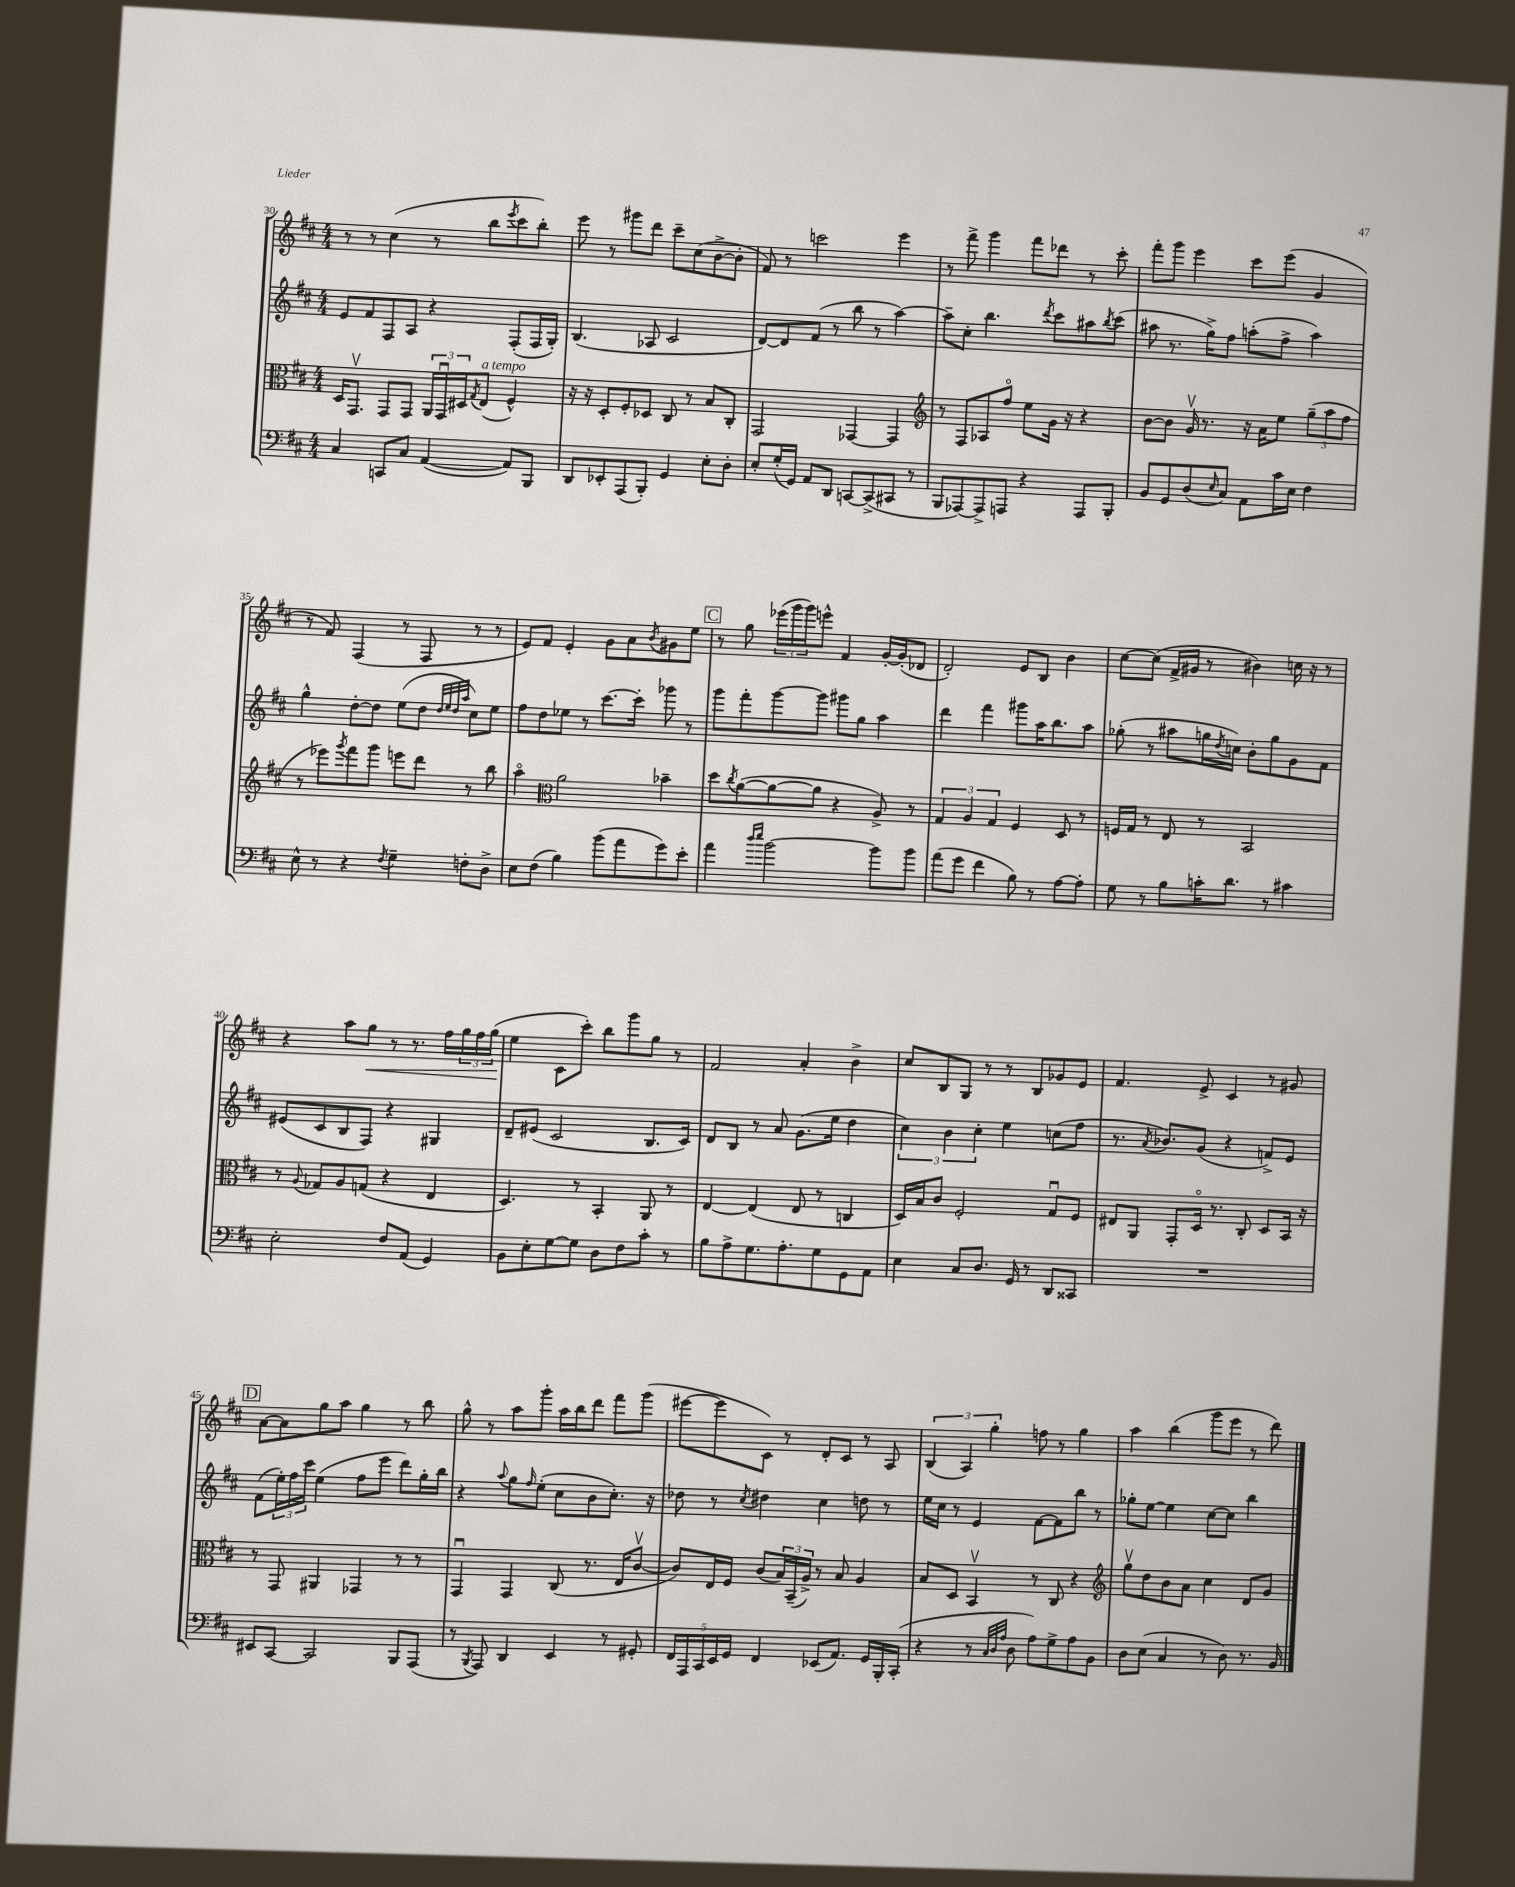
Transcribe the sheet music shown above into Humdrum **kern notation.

**kern	**kern	**kern	**kern
*staff4	*staff3	*staff2	*staff1
*clefF4	*clefC3	*clefG2	*clefG2
*k[f#c#]	*k[f#c#]	*k[f#c#]	*k[f#c#]
*M4/4	*M4/4	*M4/4	*M4/4
4C#	16D	8e	8r
.	8.GGv	.	.
.	.	8f#	8r
8CC	8GG	8F#	(4cc#
8C#	8GG	8A	.
([4AA	24AA	4r	8r
.	24GGu	.	.
.	24D#	.	.
.	8qG	.	.
.	(8E	.	8bb
.	.	.	8qeee
8AA])	4F#^^)	(8F#'	8ccc#
8BBB	.	16F#	8bb')
.	.	16G')	.
=	=	=	=
8DD	16r	(4.B	8eee
.	16r	.	.
8EE-'	8D'	.	8r
(8AAA	8F#'	.	8ggg#
8BBB')	8D-	8A-	8ddd
4GG	8C#	2c#	8ccc#~
.	8r	.	(8cc#
8E'	8B	.	[8b^
8D'	8C#'	.	8b']
=	=	=	=
8E'	2GG	[8d)	8f#)
(16G'	.	8d]	8r
16GG)	.	.	.
8AA	.	(8f#	2ccc
8DD	.	8r	.
[8CC	[4GG-	8bb	.
(8CC^]	.	8r	.
8CC#	4GG-]	[4aa)	4eee
8r	.	.	.
=	=	=	=
*	*clefG2	*	*
8BBB	8r	8aa~]	8r
[8AAA-)	8F#	8cc#'	8fff#^
8AAA-^]	8A-	4.bb	4ggg
8AAA	8ff#o	.	.
4r	8ee	.	8fff#
.	.	8qddd	.
.	16g	8ccc#	8ddd-
.	16r	.	.
8AAA	4r	8aa#	8r
.	.	8qbb	.
8BBB'	.	(8ccc#	8ccc#'
=	=	=	=
8BB	[8b	8aa#	8fff#'
8GG	8b]	8.r	8ggg
(8D	16gv	.	4eee
.	8.r	16gg^)	.
16qqE	.	.	.
8C#)	.	8ff#	.
8AA	16r	(8aa'	8ccc#
.	16a	.	.
16c#	8ee	8ff#^	(8eee
16E	.	.	.
4F#	(12gg~	4aa)	4g
.	12aa	.	.
.	12ff#	.	.
=	=	=	=
8E^^	8r	4gg^^	8r
8r	8eee-)	.	8f#)
.	8qggg	.	.
4r	8fff#	[8dd'	(4F#
.	8ggg	8dd]	.
8qF#	.	.	.
4G~	8eee	(8ee	8r
.	8ddd	8dd	8F#
.	.	32qqdd	.
.	.	32qqee	.
.	.	32qqdd	.
.	.	32qqaa	.
8F'	8r	8cc#)	8r
8D^	8bb	8ee	8r
=	=	=	=
8E	4aao	8ff#	8e)
(8F#	.	8dd	8f#
*	*clefC3	*	*
4B)	2a	8ee-	4e'
.	.	8r	.
(8b	.	[8.ccc#	8g
8a	.	.	8a
.	.	16ccc#']	.
.	.	.	8qb
8g)	4b-~	8ggg-	8g#
8e'	.	8r	8ee
=	=	=	=
4a	8dd	8ggg	8r
.	8qcc#	.	.
.	([8a	8fff#'	8gg
16qqdd	.	.	.
16qqee	.	.	.
[2b	8a_	[8ggg	(24eee-
.	.	.	24ggg
.	.	.	24ggg)
.	8a]	8ggg]	8eee^^
.	4r	8ggg#	4f#
.	.	8gg	.
8b]	8A^)	4aa	[16g'
.	.	.	(16g']
8b	8r	.	8d-
=	=	=	=
(8a	6G	4ddd	2d')
8g	.	.	.
.	6A	.	.
4f#	.	4fff#	.
.	6G	.	.
8B)	4F#	8ggg#	8e
8r	.	16aa	8B
.	.	8.bb	.
[8A	8D	.	4b
8A']	8r	8aa	.
=	=	=	=
8G	16F	(8gg-'	[8cc#
.	16G	.	.
8r	8r	8r	(8cc#]
8B	8E	8aa#	16f#^
.	.	.	16g#
16c'	8r	16gg	8r
.	.	8qdd	.
8.d	.	16cc)	.
.	2BB	8b'	4b#)
8r	.	8gg	.
4c#	.	8g	16cc
.	.	.	16r
.	.	8f#	8r
=	=	=	=
2E'	8r	(8e#	4r
.	8qqA	.	.
.	8G-	8c#	.
.	8A	8B	8aa
.	(8G	8F#)	8gg
8F#	4r	4r	8r
(8AA	.	.	8.r
4GG)	4E	4G#	.
.	.	.	16ff#
.	.	.	24gg
.	.	.	24ff#
.	.	.	(24gg
=	=	=	=
8BB	4.D)	8d~	4ee
8E'	.	(8e#	.
[8G	.	2c#	8c#
8G]	8r	.	8ccc#')
8D	4BB'	.	8bb
8F#	.	.	8ggg
8c#'	8AA	8.B	8gg
8r	8r	.	8r
.	.	16c#)	.
=	=	=	=
8B	[4E	8d	2f#
8A^	.	8B	.
8.G	(4E]	8r	.
.	.	8a	.
8.A'	.	.	.
.	8E	(8.g	4a'
8G	8r	.	.
.	.	16ee	.
8GG	4C	4dd	4b^
8AA	.	.	.
=	=	=	=
4E	16D)	6cc#)	8cc#
.	16B	.	.
.	8c#	.	8B
.	.	6b	.
8C#	2F#'	.	8G
.	.	6cc#'	.
8.D	.	.	8r
.	.	4ee	8r
16GG	.	.	.
8r	.	.	8B
8DD	8Gu	(8cc	8g-
8CC##	8F#	8ff#	8e
=	=	=	=
1r	8E#	8.r	4.f#
.	8AA	.	.
.	.	8qa	.
.	.	8.b-)	.
.	8GG'	.	.
.	16Do	(8g	8e^
.	8.r	.	.
.	.	4r	4c#
.	8C#'	.	.
.	8D	8f^)	8r
.	16BB	8e	8g#
.	16r	.	.
=	=	=	=
8EE#	8r	(8f#	[8a
[8CC#	8GG	24ee')	8a]
.	.	24ff#	.
.	.	24ccc#	.
2CC#]	4AA#	(4ee	8gg
.	.	.	8aa
.	4GG-	8ff#	4gg
.	.	8eee	.
8BBB	8r	8ddd)	8r
(8AAA	8r	16gg'	8bb
.	.	16bb	.
=	=	=	=
8r	4GGu	4r	8gg^^
8qBBB	.	.	.
8AAA)	.	.	8r
.	.	8qqaa	.
4DD	4GG	8gg	8aa
.	.	16qqff#	.
.	.	(8ee'	8ggg'
4EE	(8C#	8cc#	16aa
.	.	.	16bb
.	8.r	8b	8ddd
8r	.	8.cc#')	8fff#
.	16E	.	.
8GG#'	[8c#v	.	(8ggg
.	.	16r	.
=	=	=	=
20FF#	8c#])	8dd-	[8eee#
20AAA	.	.	.
20CC#	.	.	.
.	16E	8r	8eee#]
20EE	.	.	.
.	16F#	.	.
20GG	.	.	.
.	.	8qcc#	.
4FF#	(8c#	4dd#	8c#)
.	24B)	.	8r
.	(24BB~	.	.
.	24A^)	.	.
(8EE-	8r	4cc#	8d'
8.AA)	8B	.	8c#
.	4A	8dd	8r
16GG	.	.	.
16BBB'	.	8r	8A
(16CC#'	.	.	.
=	=	=	=
4r	8B	16ee	(6B
.	.	16cc#	.
.	8D	8r	.
.	.	.	6A)
8r	4BBv	4e	.
.	.	.	6gg'
32qqC#	.	.	.
32qqD	.	.	.
32qqA	.	.	.
8D	.	.	.
8A)	8r	[8f#	8ff
8G^	8C#	8f#]	8r
8A	4r	8bb	4gg
8BB	.	8r	.
=	=	=	=
*	*clefG2	*	*
8D	8ggv	8gg-'	4aa
(8E	8dd	[8ee	.
4C#	8b	4ee]	(4bb
.	8a	.	.
8r	4cc#	[8cc#	8ggg
8D)	.	8cc#]	8eee
8.r	8d	4bb	8r
.	8g	.	8ddd)
16BB	.	.	.
==	==	==	==
*-	*-	*-	*-
